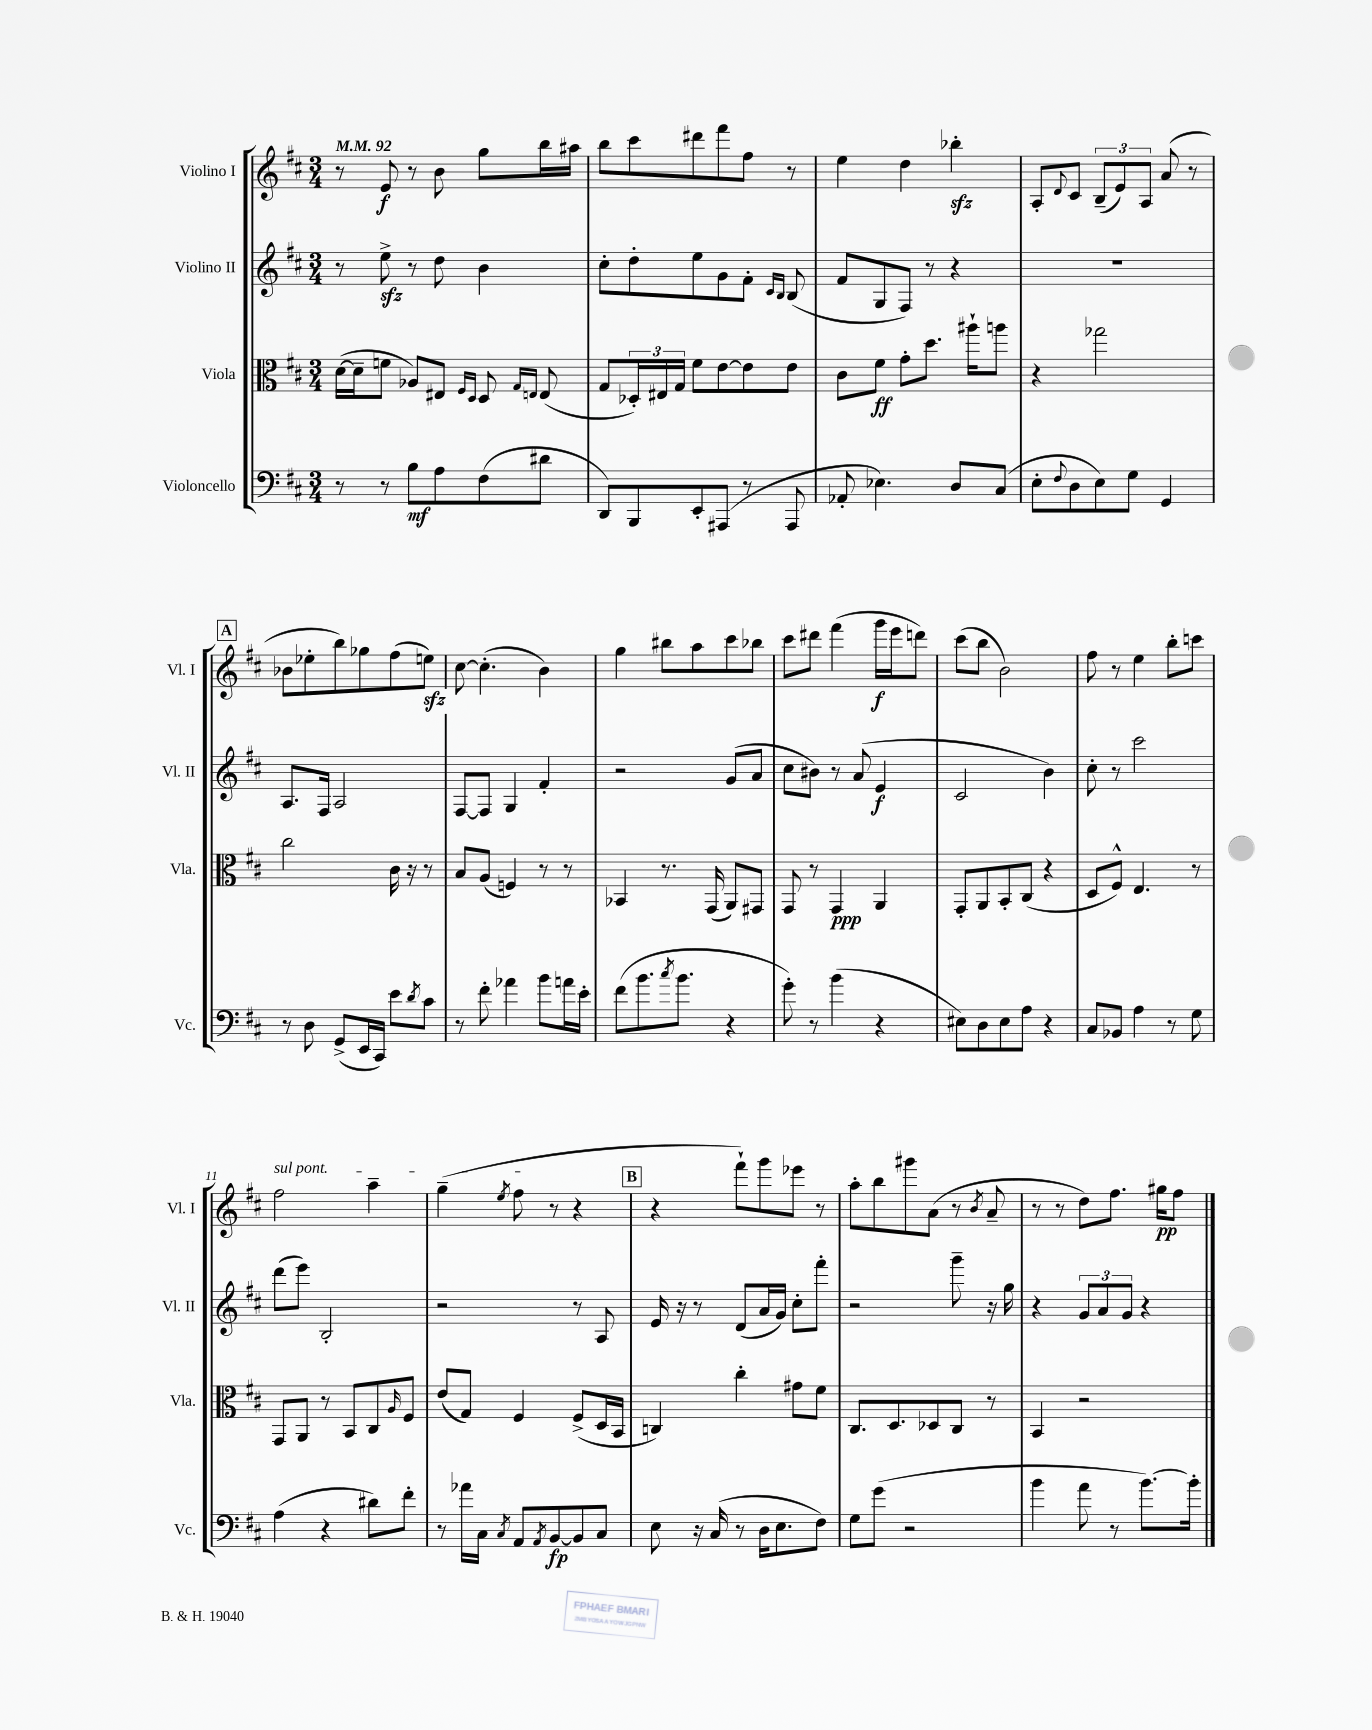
<<
\new StaffGroup <<
\new Staff = "s0" \with { instrumentName = "Violino I" shortInstrumentName = "Vl. I" } {
    \clef treble \key d \major \numericTimeSignature \time 3/4 \tempo 4 = 92
    r8 e'8\f r8 b'8 g''8 b''16 ais''16 |
    b''8 cis'''8 dis'''8 fis'''8 fis''8 r8 |
    e''4 d''4 bes''4-.\sfz |
    a8-. \appoggiatura { d'8 } cis'8 \tuplet 3/2 { b8--( e'8) a8 } a'8( r8 |
    \mark \markup { \box "A" } bes'8 ees''8-. b''8) ges''8 fis''8( e''8\sfz) |
    cis''8~ cis''4.-.( b'4) |
    g''4 bis''8 a''8 cis'''8 bes''8 |
    cis'''8 dis'''8 fis'''4( g'''16\f e'''16 d'''8) |
    cis'''8( b''8 b'2) |
    fis''8 r8 e''4 b''8-. c'''8 |
    \once \override TextSpanner.bound-details.left.text = \markup { \italic "sul pont." } fis''2\startTextSpan a''4-- |
    g''4--( \acciaccatura { e''8 } fis''8\stopTextSpan r8 r4 |
    \mark \markup { \box "B" } r4 fis'''8-!) g'''8 ees'''8 r8 |
    a''8-. b''8 gis'''8 a'8( r8 \acciaccatura { b'8 } a'8-- |
    r8 r8 d''8) fis''8. gis''16\pp fis''8 \bar "|." |
}
\new Staff = "s1" \with { instrumentName = "Violino II" shortInstrumentName = "Vl. II" } {
    \clef treble \key d \major \numericTimeSignature \time 3/4
    r8 e''8->\sfz r8 d''8 b'4 |
    cis''8-. d''8-. e''8 g'8 fis'8-. \grace { cis'16 b16 } b8( |
    fis'8 g8 fis8) r8 r4 |
    R2. |
    \mark \markup { \box "A" } a8. fis16 a2 |
    fis8~ fis8 g4 fis'4-. |
    r2 g'8( a'8 |
    cis''8 bis'8) r8 a'8( e'4\f |
    cis'2 b'4) |
    cis''8-. r8 cis'''2 |
    d'''8( e'''8) b2-. |
    r2 r8 a8 |
    \mark \markup { \box "B" } e'16 r16 r8 d'8( a'16 g'16) cis''8-. fis'''8-. |
    r2 g'''8-- r16 g''16 |
    r4 \tuplet 3/2 { g'8 a'8 g'8 } r4 \bar "|." |
}
\new Staff = "s2" \with { instrumentName = "Viola" shortInstrumentName = "Vla." } {
    \clef alto \key d \major \numericTimeSignature \time 3/4
    d'16~( d'16-- f'8 aes8) eis8 \grace { fis16 d16 } d8 \grace { g16 e16 } e8( |
    g8 \tuplet 3/2 { des16-.) eis16 g16 } fis'8 e'8~ e'8 e'8 |
    cis'8 fis'8\ff g'8-. d''8. ais''16-! a''8 |
    r4 ges''2 |
    \mark \markup { \box "A" } cis''2 cis'16 r16 r8 |
    b8 a8( f4) r8 r8 |
    bes,4 r8. g,16( a,8) gis,8 |
    g,8 r8 g,4\ppp a,4 |
    g,8-. a,8 b,8-. cis8( r4 |
    d8 fis8-^) e4. r8 |
    g,8 a,8 r8 b,8 cis8 \grace { a16 } fis8 |
    e'8( g8) fis4 fis8->( d16 b,16 |
    \mark \markup { \box "B" } c4) cis''4-. gis'8 fis'8 |
    cis8. d8. des8 cis8 r8 |
    b,4 r2 \bar "|." |
}
\new Staff = "s3" \with { instrumentName = "Violoncello" shortInstrumentName = "Vc." } {
    \clef bass \key d \major \numericTimeSignature \time 3/4
    r8 r8 b8\mf a8 fis8( dis'8 |
    d,8) b,,8 e,8-. ais,,8( r8 ais,,8 |
    aes,8-. ees4.) d8 cis8( |
    e8-. \appoggiatura { fis8 } d8 e8) g8 g,4 |
    \mark \markup { \box "A" } r8 d8 g,8->( e,16 cis,16) e'8 \acciaccatura { d'8 } cis'8 |
    r8 fis'8-. aes'4 b'8 a'16 e'16-. |
    fis'8( b'8. \acciaccatura { cis''8 } b'8. r4 |
    g'8-.) r8 b'4( r4 |
    eis8) d8 eis8 a8 r4 |
    cis8 bes,8 a4 r8 g8 |
    a4( r4 dis'8) fis'8-. |
    r8 aes'16 cis16 \acciaccatura { cis8 } a,8 \acciaccatura { a,8 } b,8~\fp b,8 cis8 |
    \mark \markup { \box "B" } e8 r16 cis16( r8 d16 e8. fis8) |
    g8 g'8( r2 |
    b'4 a'8 r8 b'8.~) b'16-. \bar "|." |
}
>>
>>
